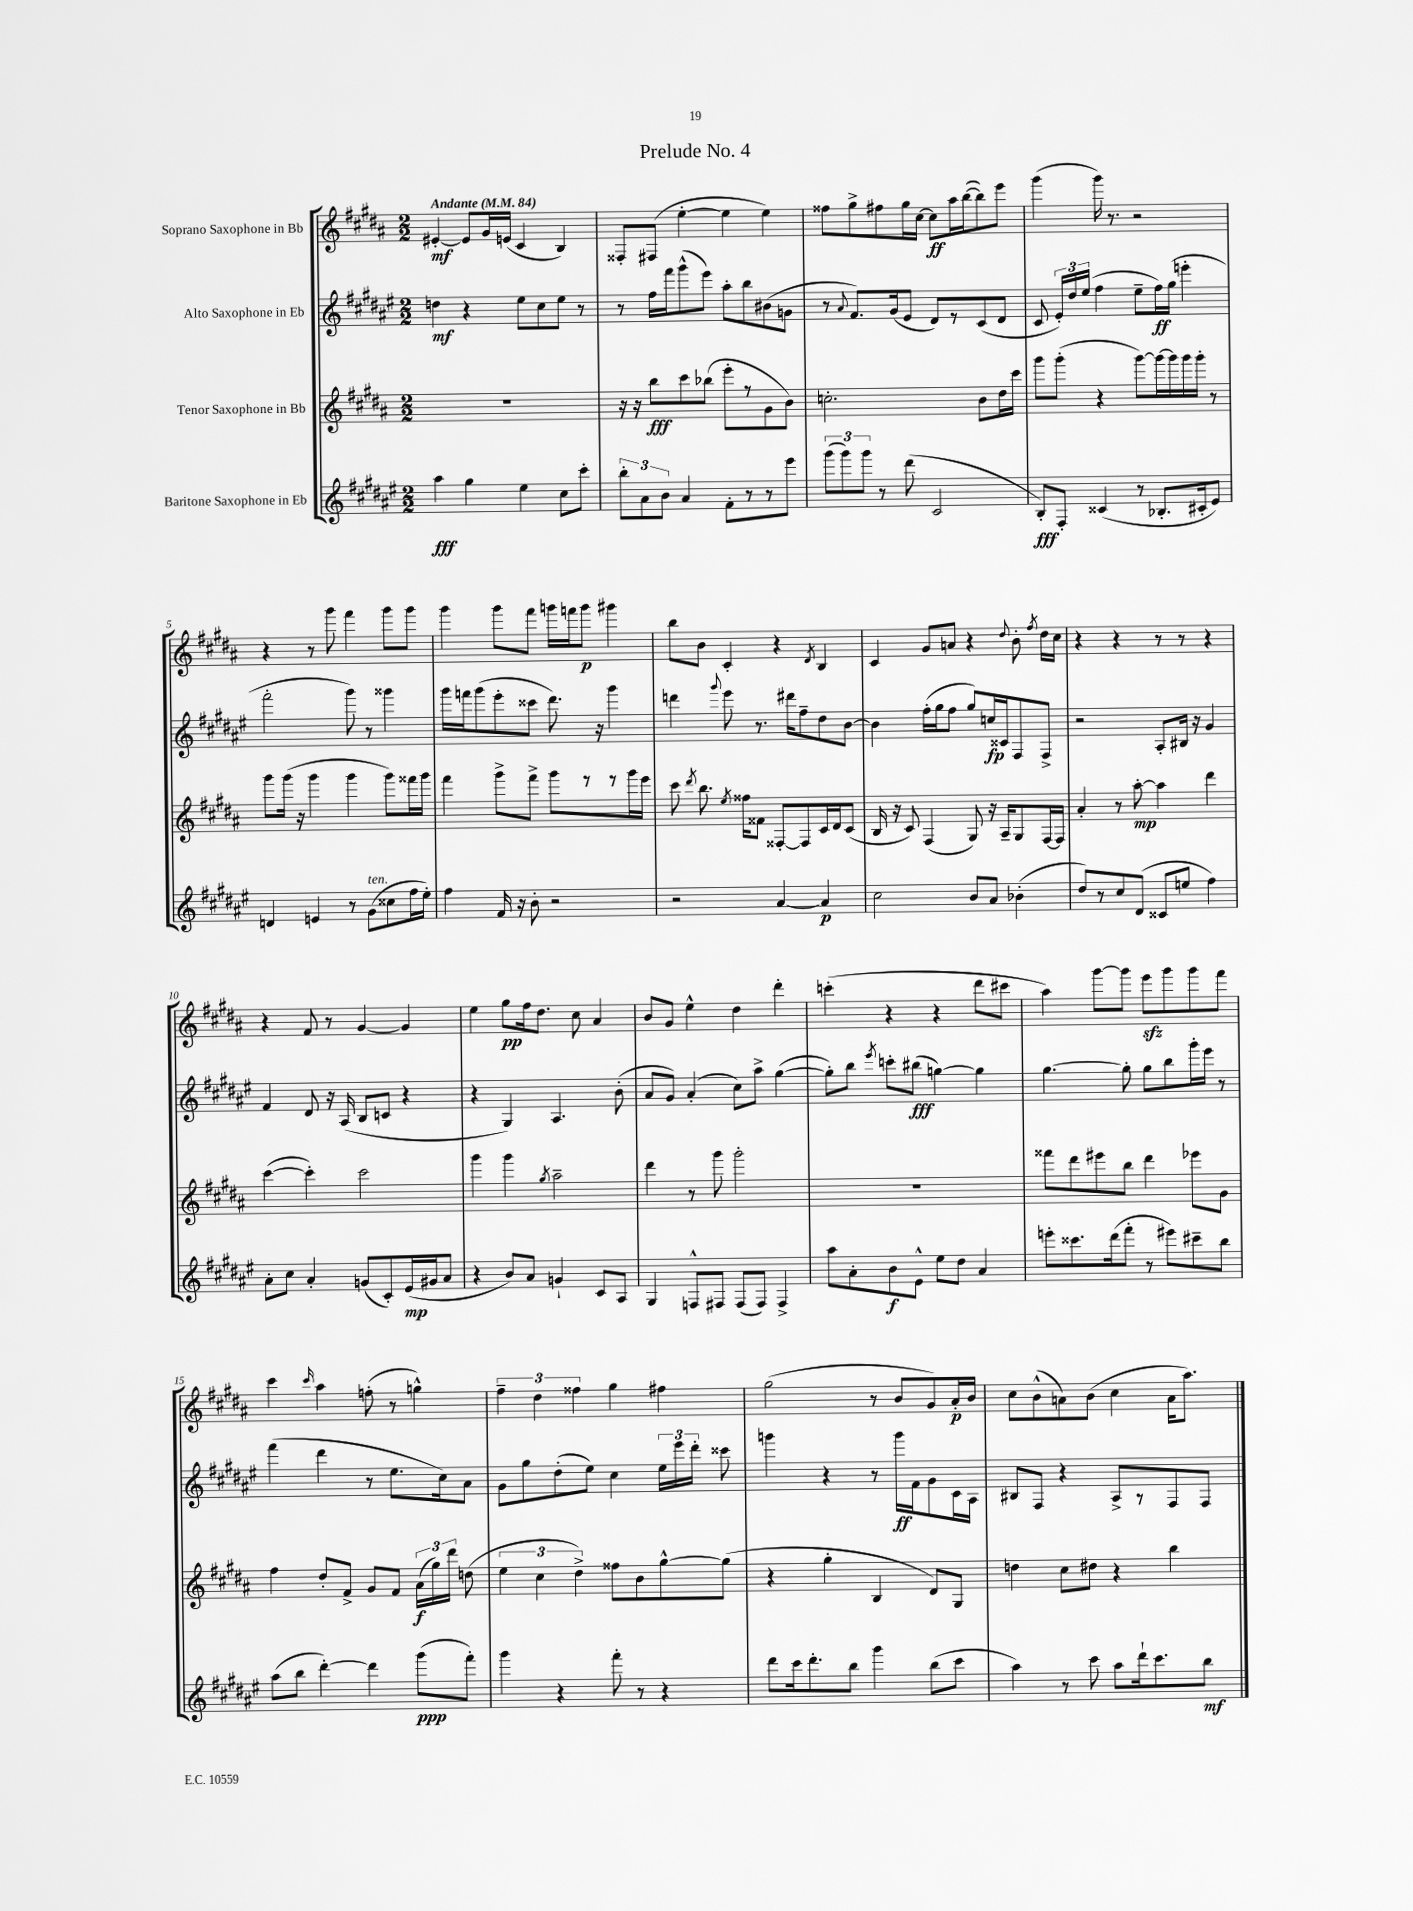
\header { title = "Prelude No. 4" }
<<
\new StaffGroup <<
\new Staff = "s0" \with { instrumentName = "Soprano Saxophone in Bb" } {
    \clef treble \key b \major \numericTimeSignature \time 2/2 \tempo "Andante" 4 = 84
    \autoBeamOff eis'4~-.\mf eis'8[ gis'16 e'16]( cis'4 b4) |
    fisis8[-. fis8]( e''4~-. e''4 e''4) |
    fisis''8[ gis''8-> fis''8 gis''16 cis''16]~ cis''8[\ff ais''16 b''16~( b''8) e'''8] |
    gis'''4( gis'''16) r8. r2 |
    r4 r8 gis'''8 fis'''4 gis'''8[ gis'''8] |
    gis'''4 gis'''8[ fis'''8] g'''16[ f'''16 g'''8]\p gis'''4 |
    b''8[ b'8] cis'4-. r4 \acciaccatura { dis'8 } b4 |
    cis'4 gis'8[ a'8] r4 \appoggiatura { dis''8 } b'8-. \acciaccatura { fis''8 } dis''16[ cis''16] |
    r4 r4 r8 r8 r4 |
    r4 fis'8 r8 gis'4~ gis'4 |
    e''4 gis''8[\pp fis''16 dis''8.] cis''8 ais'4 |
    b'8[ gis'8] e''4-^ dis''4 dis'''4-. |
    c'''4-.( r4 r4 dis'''8[ cis'''8] |
    ais''4) gis'''8[~ gis'''8] e'''8[\sfz gis'''8 gis'''8 fis'''8] |
    cis'''4 \grace { cis'''16 } ais''4 f''8-.( r8 g''4-^) |
    \tuplet 3/2 { fis''4-- dis''4 fisis''4 } gis''4 fis''4 |
    gis''2( r8 b'8[ gis'8) ais'16-.\p b'16] |
    cis''8[ b'8-^( a'8) b'8]( cis''4 a'16[ ais''8.]) \bar "|." |
}
\new Staff = "s1" \with { instrumentName = "Alto Saxophone in Eb" } {
    \clef treble \key fis \major \numericTimeSignature \time 2/2
    \autoBeamOff d''4\mf r4 eis''8[ cis''8 eis''8] r8 |
    r8 fis''16[ fis'''16 gis'''8-^( eis'''8]) ais''8[-. b''8 bis'8( g'8] |
    r8 \appoggiatura { ais'8 } fis'8.[) gis'16( eis'8] dis'8[) r8 cis'8( dis'8] |
    cis'8 \tuplet 3/2 { eis'16[-.) dis''16 eis''16]( } fis''4 eis''8[-- fis''16\ff) gis''16]( e'''4-. |
    fis'''2-. gis'''8) r8 gisis'''4 |
    gis'''16[ f'''16 gis'''8( eis'''8-. cisis'''8] dis'''8.) r16 gis'''4 |
    d'''4 \appoggiatura { gis'''8 } eis'''8 r8. dis'''16[ fis''8-- dis''8 b'8]~ |
    b'4 fis''16[-.( gis''16 fis''8] gis''8[) c''16\fp cisis'16 fis8 fis8]-> |
    r2 ais8[-. bis16] r16 gis'4 |
    fis'4 dis'8 r16 ais16( b8[ c'8] r4 |
    r4 gis4) ais4. b'8-.( |
    ais'8[ gis'8]) ais'4-.( cis''8[) ais''8]-> gis''4~( |
    gis''8[-.) b''8] \acciaccatura { eis'''8 } c'''8[-. bis''8]\fff( g''4~) g''4 |
    gis''4.~ gis''8-. gis''8[ b''8 gis'''16-. eis'''16] r8 |
    fis'''4( dis'''4 r8 eis''8.[ cis''16) ais'8] |
    gis'8[ gis''8 dis''8-.( eis''8]) cis''4 \tuplet 3/2 { eis''16[ eis'''16 dis'''16]-. } cisis'''8 |
    g'''4 r4 r8 g'''16[\ff fis'16 gis'8 cis'16 ais16] |
    bis8[ fis8] r4 ais8[-> r8 fis8 fis8] \bar "|." |
}
\new Staff = "s2" \with { instrumentName = "Tenor Saxophone in Bb" } {
    \clef treble \key b \major \numericTimeSignature \time 2/2
    \autoBeamOff R1 |
    r16 r16 b''8[\fff cis'''8 bes''8]( e'''8[-. r8 gis'8 b'8]) |
    c''2.-. b'8[ dis''16 cis'''16] |
    gis'''8[ gis'''8]-.( r4 gis'''8[~) gis'''16~ gis'''16 gis'''16 gis'''16]-. r8 |
    gis'''8[ gis'''16]( r16 gis'''4 gis'''4 gis'''8[) fisis'''16 gis'''16] |
    fis'''4 gis'''8[-> fis'''8]-> gis'''8[ r8 r8 gis'''16 e'''16] |
    cis'''8 \acciaccatura { dis'''8 } b''8. \acciaccatura { e''8 } fisis''16[ fisis'8] fisis8[~-. fisis8 cis'16 dis'16 cis'8]( |
    b16 r16 cis'8) fis4( gis8) r16 ais16[-- gis8 fis16~ fis16] |
    ais'4-. r8 ais''8~-.\mp ais''4 dis'''4 |
    cis'''4~( cis'''4-.) cis'''2 |
    gis'''4 gis'''4 \acciaccatura { gis''8 } ais''2-- |
    dis'''4 r8 gis'''8 gis'''2-. |
    R1 |
    fisis'''8[ dis'''8 eis'''8 b''8] dis'''4 ees'''8[ gis'8] |
    fis''4 dis''8[-. fis'8]-> gis'8[ fis'8] \tuplet 3/2 { ais'16[\f( gis''16) dis'''16] } d''8( |
    \tuplet 3/2 { e''4 cis''4 dis''4->) } fisis''8[ b'8 gis''8~-^ gis''8]( |
    r4 gis''4-. b4 dis'8[) gis8] |
    d''4 cis''8[ dis''8] r4 b''4 \bar "|." |
}
\new Staff = "s3" \with { instrumentName = "Baritone Saxophone in Eb" } {
    \clef treble \key fis \major \numericTimeSignature \time 2/2
    \autoBeamOff ais''4\fff gis''4 eis''4 cis''8[ cis'''8]-. |
    \tuplet 3/2 { b''8[-. ais'8 b'8] } ais'4 fis'8[-. r8 r8 eis'''8] |
    \tuplet 3/2 { gis'''8[( gis'''8) gis'''8] } r8 dis'''8( cis'2 |
    b8[-.\fff) fis8]-. cisis'4( r8 bes8.[-. cis'16-. eis'8]) |
    d'4 e'4 r8 gis'8[^\markup { \italic "ten." }( cisis''8 fis''16 eis''16]-.) |
    fis''4 fis'16 r16 b'8-. r2 |
    r2 ais'4~ ais'4\p |
    cis''2 b'8[ ais'8] bes'4-.( |
    dis''8[) r8 cis''8 dis'8]( cisis'8[ e''8] fis''4) |
    ais'8[-. cis''8] ais'4-. g'8[( cis'8-.) eis'16\mp( gis'16 ais'8] |
    r4 b'8[) ais'8] g'4-! cis'8[ ais8] |
    gis4 f8[-^ fis8] fis8[( fis8]) fis4-> |
    ais''8[ ais'8-. b'8\f eis'8]-^ eis''8[ dis''8] ais'4 |
    e'''8[-. cisis'''8. dis'''16( fis'''8]-. r8 eis'''8[) cis'''8-- b''8] |
    ais''8[( b''8] dis'''4~-.) dis'''4 gis'''8[\ppp( fis'''8]-.) |
    gis'''4 r4 fis'''8-. r8 r4 |
    dis'''8[ cis'''16 dis'''8.-. b''8] gis'''4 b''8[( cis'''8] |
    ais''4) r8 cis'''8 ais''8[ dis'''16-! cis'''8. b''8]\mf \bar "|." |
}
>>
>>
